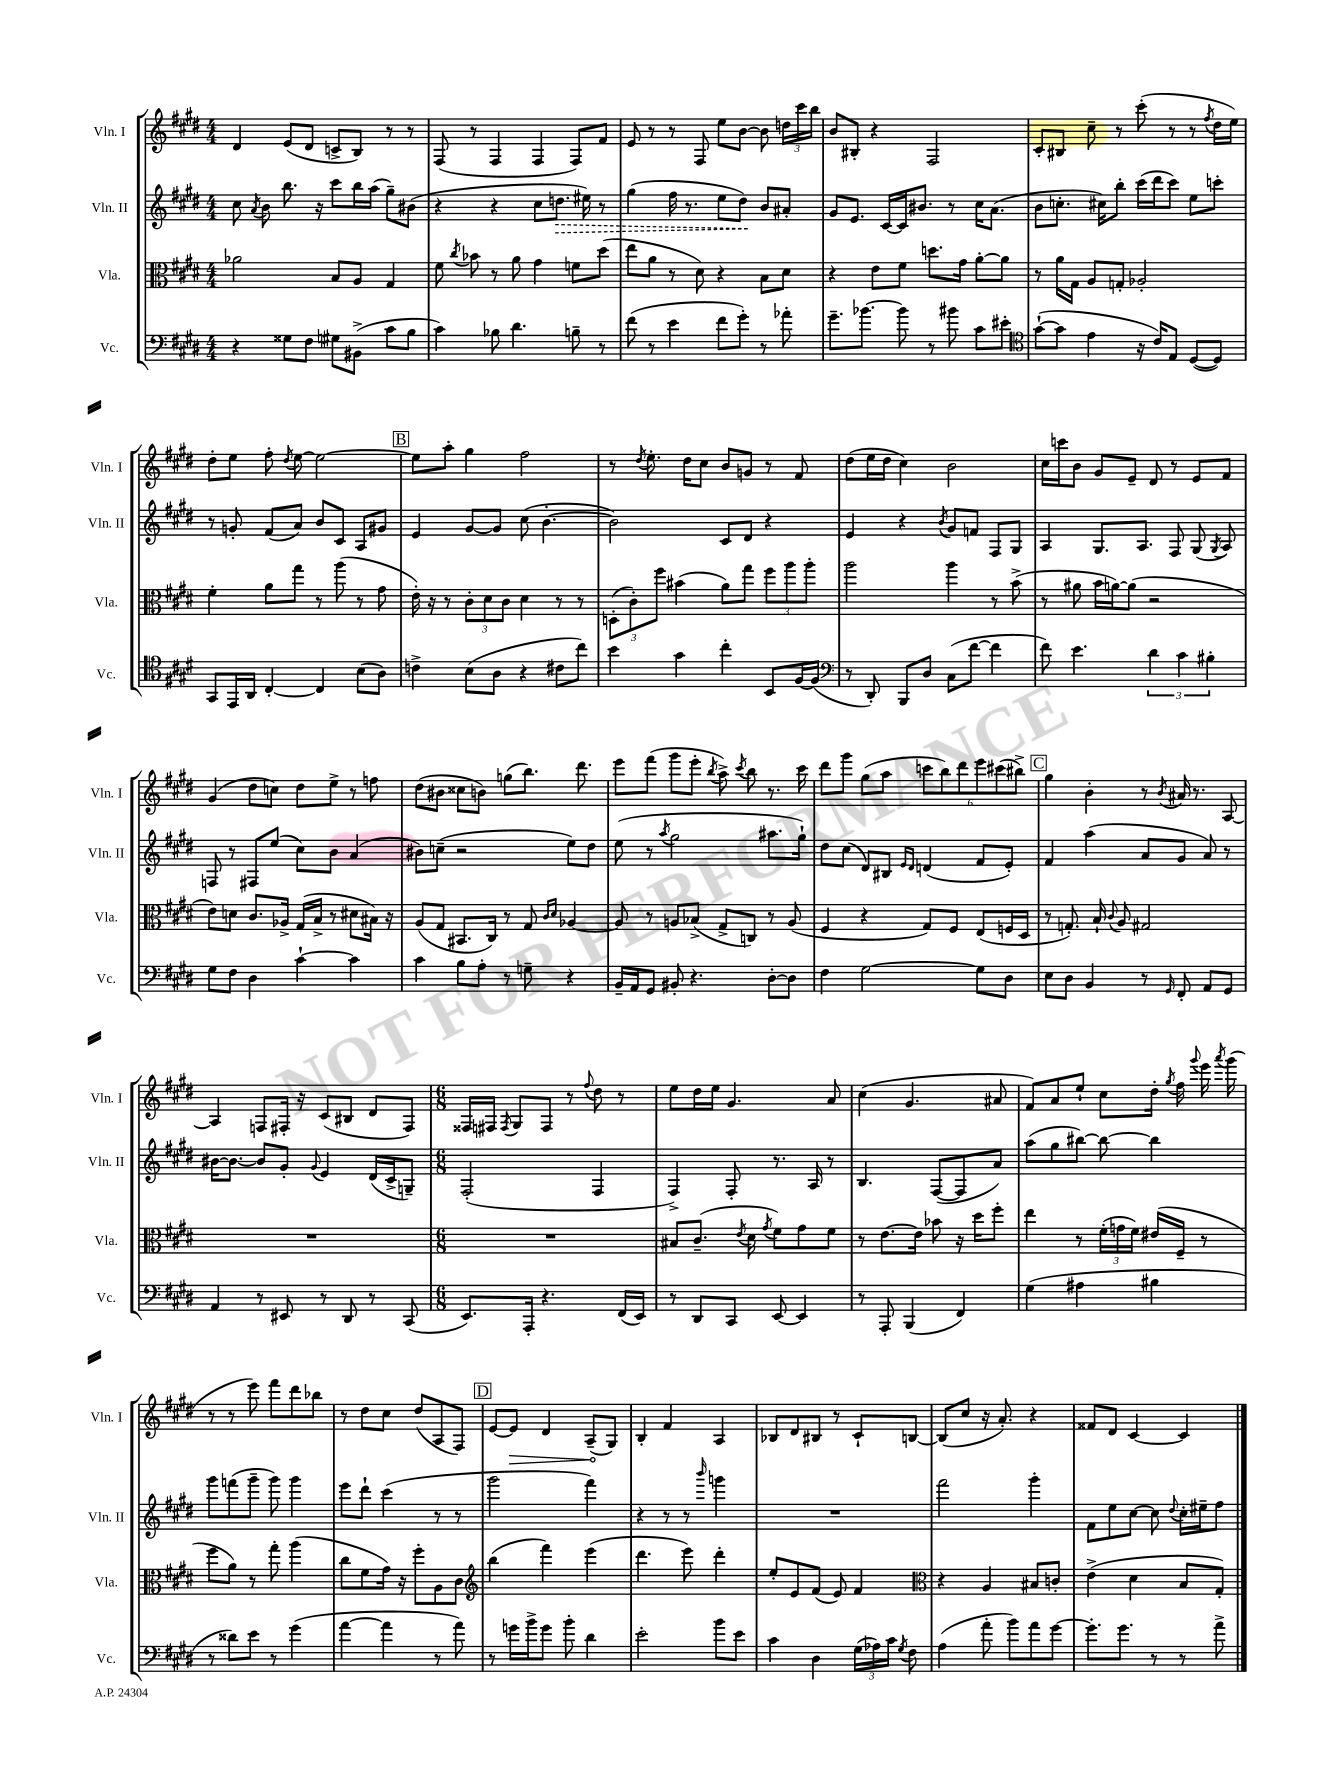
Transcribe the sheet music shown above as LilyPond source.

<<
\new StaffGroup <<
\new Staff = "s0" \with { instrumentName = "Vln. I" shortInstrumentName = "Vln. I" } {
    \clef treble \key e \major \numericTimeSignature \time 4/4
    \autoBeamOff dis'4 e'8[( dis'8] c'8[-> b8]) r8 r8 |
    fis8( r8 fis4 fis4 fis8[) fis'8] |
    e'8 r8 r8 fis8 e''8[ b'8]~ b'8 \tuplet 3/2 { d''16[ cis'''16 b''16] } |
    b'8[ bis8]-. r4 fis2 |
    cis'8[-. bis8] cis''8-- r8 cis'''8-.( r8 r8 \acciaccatura { fis''8 } dis''16[ e''16]) |
    dis''8[-. e''8] fis''8-. \acciaccatura { dis''8 } e''8~ e''2~ |
    \mark \markup { \box "B" } e''8[ a''8]-. gis''4 fis''2 |
    r8 \acciaccatura { dis''8 } e''8.-. dis''16[ cis''8] b'8[ g'8] r8 fis'8 |
    dis''8[( e''16 dis''16] cis''4) b'2 |
    cis''16[ c'''16 b'8] gis'8[ e'8]-- dis'8 r8 e'8[ fis'8] |
    gis'4( dis''8[ c''8]) dis''8[ e''8]-> r8 f''8 |
    dis''8[( bis'8] cisis''8[ b'8]) g''8[( b''8.]) dis'''8. |
    e'''8[ fis'''8]( gis'''8[ e'''8]-. \acciaccatura { b''8 } a''8->) \acciaccatura { cis'''8 } b''8 r8. cis'''16 |
    dis'''8[ gis'''8] gis''8[( a''8] \tuplet 6/4 { c'''8[ b''8) dis'''8 e'''8 cis'''8( bis''8]->) } |
    \mark \markup { \box "C" } gis''4 b'4-. r8 \acciaccatura { b'8 } ais'16 r8. a8~ |
    a4 f8[ fis16]-. r16 cis'8[( bis8] dis'8[ fis8]) |
    \numericTimeSignature \time 6/8 fisis16[ fis16] \acciaccatura { fis8 } gis8[ fis8] r8 \appoggiatura { fis''8 } dis''8 r8 |
    e''8[ dis''16 e''16] gis'4. a'8 |
    cis''4( gis'4. ais'8 |
    fis'8[) a'8 e''8]-! cis''8[ dis''16]-. \acciaccatura { gis''8 } fis''16 \appoggiatura { gis'''8 } e'''16 \acciaccatura { a'''8 } gis'''16( |
    r8 r8 e'''8) fis'''8[ dis'''8 bes''8] |
    r8 dis''8[ cis''8] dis''8[( a8 fis8]) |
    \mark \markup { \box "D" } e'8[~ \once \override Hairpin.circled-tip = ##t e'8]\> dis'4 a8[--\!( gis8]) |
    b4-. fis'4 a4 |
    bes8[ dis'8 bis8] r8 cis'8[-! b8]~ |
    b8[( cis''8] r16 a'8.-.) r4 |
    fisis'8[ dis'8] cis'4~ cis'4 \bar "|." |
}
\new Staff = "s1" \with { instrumentName = "Vln. II" shortInstrumentName = "Vln. II" } {
    \clef treble \key e \major \numericTimeSignature \time 4/4
    \autoBeamOff cis''8 \acciaccatura { a'8 } b'8 b''8. r16 cis'''8[ b''16 a''16]( gis''8[--) bis'8]( |
    r4 r4 cis''8[ \once \override Hairpin.style = #'dashed-line d''8.]\> eis''16) r8 |
    gis''4( fis''16 r8. e''8[ dis''8]\!) b'8[ ais'8]-. |
    gis'8[ e'8.] cis'16[~ cis'16 bis'8.] r8 cis''16[ a'8.]( |
    b'8[ c''8.]-. cis''16[) b''8]-. cis'''16[( dis'''16 cis'''8]) e''8[ c'''8]-. |
    r8 g'8-. fis'8[( a'8]) b'8[ cis'8] a8[ gis'8] |
    \mark \markup { \box "B" } e'4 gis'8[~ gis'8] cis''8( b'4.~-. |
    b'2) cis'8[ dis'8] r4 |
    e'4 r4 \acciaccatura { b'8 } gis'8[ f'8] fis8[ gis8] |
    a4 gis8.[ a8.] fis8 gis8( \acciaccatura { gis8 } a8) |
    f8 r8 fis8[ e''8]( cis''8[) b'8] a'4( |
    bis'8[) c''8]--( r2 e''8[) dis''8] |
    e''8( r8 \acciaccatura { a''8 } gis''2 ais''8.[ gis''16]-!) |
    dis''8[ cis''8]( dis'8[) bis8] \grace { e'16[ dis'16] } d'4( fis'8[ e'8]-.) |
    \mark \markup { \box "C" } fis'4 a''4( a'8[ gis'8] a'8) r8 |
    bis'16[~ bis'8.]~ bis'8[ gis'8]-. \appoggiatura { gis'8 } e'4 dis'16[( cis'16-> g8]--) |
    \numericTimeSignature \time 6/8 fis2-.( fis4 |
    fis4->) fis8-. r8. a16 r8 |
    b4. fis8[~( fis8 a'8]) |
    a''8[( gis''8 bis''8]~) bis''8~ bis''4 |
    gis'''8[ f'''8( gis'''8]-- gis'''8) gis'''4 |
    e'''8[ dis'''8]-! cis'''4( r8 r8 |
    \mark \markup { \box "D" } gis'''2 fis'''4) |
    r4 r8 r8 \grace { b'''16 } g'''4 |
    R2. |
    fis'''2 gis'''4-. |
    fis'8[ e''8 cis''8]~ cis''8 \appoggiatura { dis''8 } cis''16[-. eis''16-- fis''8] \bar "|." |
}
\new Staff = "s2" \with { instrumentName = "Vla." shortInstrumentName = "Vla." } {
    \clef alto \key e \major \numericTimeSignature \time 4/4
    \autoBeamOff aes'2 b8[ a8] gis4 |
    fis'8 \acciaccatura { cis''8 } bes'8 r8 a'8 gis'4 f'8[ dis''8]( |
    e''8[ a'8] r8 dis'8) r4 b8[ dis'8] |
    r4 e'8[ fis'8] d''8.[ gis'16] a'8[~-. a'8] |
    r8 a'16[ gis16] a8[ g8]-. aes2-. |
    fis'4-. a'8[ gis''8] r8 a''8( r8 gis'8 |
    \mark \markup { \box "B" } e'16-.) r16 r8 \tuplet 3/2 { cis'8[-. dis'8 cis'8] } dis'4 r8 r8 |
    \tuplet 3/2 { d8[-.( cis'8-.) fis''8] } bis'4( a'8[) gis''8] \tuplet 3/2 { fis''8[ a''8 a''8]-. } |
    a''2 a''4 r8 b'8->( |
    r8 ais'8 b'16[ a'16~) a'8]( r2 |
    e'8[) d'8] cis'8.[ aes16]-> gis16[( b16]-> r8 dis'8[ bis16]) r16 |
    a8[( gis8] bis,8.[ cis16]) r8 gis8 \grace { cis'16[ dis'16] } aes4~ |
    aes8 r8 a8[ bes8]->( gis8[-> c8]) r8 a8( |
    fis4 r4 gis8[) fis8] e8[( f16 dis16] |
    \mark \markup { \box "C" } r8 g8.-.) b16-! \appoggiatura { cis'8 } a8 gis2 |
    R1 |
    \numericTimeSignature \time 6/8 R2. |
    bis8[ cis'8.]--( \acciaccatura { e'8 } dis'16 \acciaccatura { gis'8 } fis'8[) gis'8 fis'8] |
    r8 e'8.[~ e'16] bes'8 r16 dis''16[ fis''8]-. |
    e''4 r8 \tuplet 3/2 { fis'16[-.( g'16 fis'16]) } eis'16[( fis16]-- r8 |
    fis''8[ a'8]) r8 gis''8-. a''4( |
    cis''8[ fis'8 gis'16]) r16 fis''8[-. a8 cis'8] |
    \mark \markup { \box "D" } \clef treble b''4( fis'''4) e'''4( |
    dis'''4. e'''8) dis'''4-. |
    e''8[-. e'8 fis'8]( e'8) fis'4 |
    \clef alto r4 a4 bis8[ c'8]-. |
    e'4->( dis'4 b8[ gis8]-.) \bar "|." |
}
\new Staff = "s3" \with { instrumentName = "Vc." shortInstrumentName = "Vc." } {
    \clef bass \key e \major \numericTimeSignature \time 4/4
    \autoBeamOff r4 gisis8[ fis8] gis8[ bis,8]->( cis'8[ b8] |
    cis'4) bes8 dis'4. b8-- r8 |
    fis'8( r8 e'4 fis'8[ gis'8]-.) r8 aes'8-. |
    gis'8.[-- bes'8.]~ bes'8 r8 bis'8 cis'8[ eis'8]-. |
    \clef tenor gis'8[~-!( gis'8] e'4 r16 cis'16[) e8] dis8[~( dis8]) |
    gis,8[ e,16 a,16] cis4~-. cis4 b8[( a8]) |
    \mark \markup { \box "B" } c'4-> b8[( a8] r4 cis'8[ cis''8]) |
    b'4 gis'4 cis''4-. b,8[ fis16~ fis16]( |
    \clef bass r8 dis,8-.) b,,8[ dis8] cis8[( fis'8]~ fis'4 |
    fis'8) e'4. \tuplet 3/2 { dis'4 cis'4 bis4-. } |
    gis8[ fis8] dis4 cis'4~-! cis'4 |
    cis'4 b8[ a8]-. r8 g8-- r4 |
    b,16[-- a,16 gis,8] bis,8-. r4. dis8[~-. dis8] |
    fis4 gis2~ gis8[ dis8] |
    \mark \markup { \box "C" } e8[ dis8] b,4 r8 \grace { gis,16 } fis,8-. a,8[ gis,8] |
    a,4 r8 eis,8 r8 dis,8 r8 cis,8( |
    \numericTimeSignature \time 6/8 e,8.[) a,,16]-. r4. fis,16[( e,16]) |
    r8 dis,8[ cis,8] e,8~ e,4 |
    r8 a,,8-. b,,4( fis,4) |
    gis4( ais4 bis4 |
    r8 disis'8[) e'8] r8 gis'4( |
    a'4~ a'4 r8 a'8) |
    \mark \markup { \box "D" } r8 g'16[ b'16-> g'8] b'8-. dis'4 |
    e'2-. b'8[ e'8] |
    cis'4 dis4 \tuplet 3/2 { gis16[( aes16) cis'16] } \acciaccatura { gis8 } fis8 |
    a4( a'8-. b'8[) a'8 gis'8]~ |
    gis'8.[-. gis'8.] r8 r8 a'8-> \bar "|." |
}
>>
>>
\layout { \context { \Score \remove "Bar_number_engraver" } }
